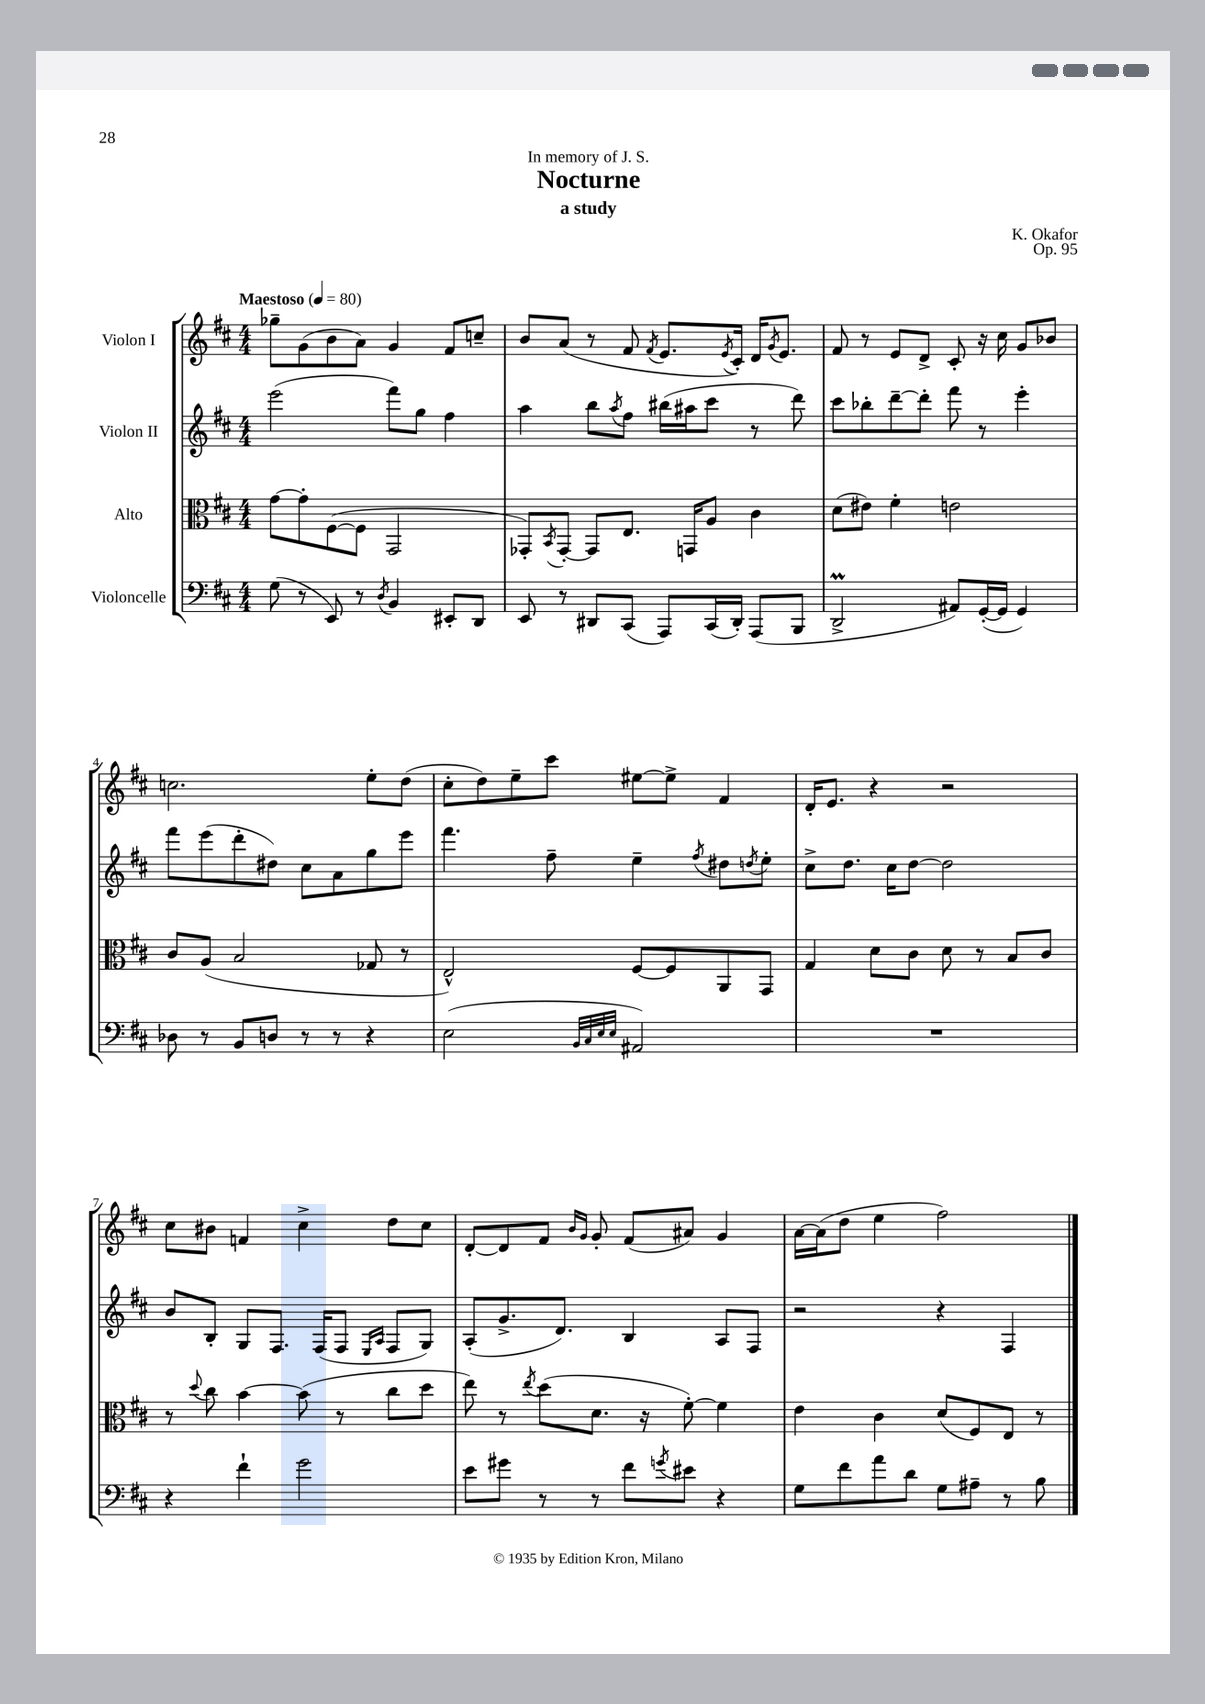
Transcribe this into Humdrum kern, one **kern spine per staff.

**kern	**kern	**kern	**kern
*staff4	*staff3	*staff2	*staff1
*clefF4	*clefC3	*clefG2	*clefG2
*k[f#c#]	*k[f#c#]	*k[f#c#]	*k[f#c#]
*M4/4	*M4/4	*M4/4	*M4/4
*MM80	*MM80	*MM80	*MM80
(8G	[8g	(2eee	8gg-~
8r	8g']	.	(8g
8EE)	([8F#	.	8b
8r	8F#]	.	8a)
8qD	.	.	.
4BB	2GG	8fff#)	4g
.	.	8gg	.
8EE#'	.	4ff#	8f#
8DD	.	.	8cc~
=	=	=	=
8EE	8GG-')	4aa	8b
.	8qBB	.	.
8r	[8GG-'	.	(8a
8DD#	8GG-]	8bb	8r
.	.	8qaa	.
(8CC#	8.E	8ff#	8f#
.	.	.	8qf#
8AAA)	.	(16bb#	8.e
.	16GG	16aa#	.
(16CC#	8A	8ccc#	.
.	.	.	8qe
16DD#')	.	.	16c#')
(8AAA	4c#	8r	16d
.	.	.	8qg
.	.	.	8.e
8BBB	.	8ddd)	.
=	=	=	=
2DD^	(8d	8ccc#	8f#
.	8e#)	8bb-'	8r
.	4f#'	[8ddd~	8e
.	.	8ddd']	8d^
8AA#)	2e	8fff#	8c#'
([16GG'	.	8r	16r
16GG]	.	.	16cc#
4GG)	.	4eee'	8g
.	.	.	8b-
=	=	=	=
8D-	8c#	8fff#	2.cc
8r	(8A	(8eee	.
8BB	2B	8ddd'	.
8D	.	8dd#)	.
8r	.	8cc#	.
8r	.	8a	.
4r	8G-	8gg	8ee'
.	8r	8eee	(8dd
=	=	=	=
(2E	2E^^)	4.fff#	8cc#'
.	.	.	8dd)
.	.	.	8ee~
.	.	8ff#~	8ccc#
32qqBB	.	.	.
32qqC#	.	.	.
32qqE	.	.	.
32qqE	.	.	.
2AA#)	[8F#	4ee~	[8ee#
.	8F#]	.	8ee#^]
.	.	8qff#	.
.	8AA	8dd#	4f#
.	.	8qdd	.
.	8GG	8ee'	.
=	=	=	=
1r	4G	8cc#^	16d'
.	.	.	8.e
.	.	8.dd	.
.	8d	.	4r
.	.	16cc#	.
.	8c#	[8dd	.
.	8d	2dd]	2r
.	8r	.	.
.	8B	.	.
.	8c#	.	.
=	=	=	=
4r	8r	8b	8cc#
.	8qqdd	.	.
.	8cc#	8B'	8b#
4f#`	[4b	8G	4f
.	.	8.F#	.
2g	(8b]	.	4cc#^
.	.	(16F#	.
.	8r	8F#	.
.	.	16qqE	.
.	.	16qqA	.
.	8cc#	8F#	8dd
.	8dd	8G)	8cc#
=	=	=	=
8e	8ee)	(8A'	[8d'
8g#	8r	8.g^	8d]
.	8qee	.	.
8r	(8dd	.	8f#
.	.	8.d)	.
.	.	.	16qqb
.	.	.	16qqg
8r	8.d	.	8g'
8f#	.	4B	(8f#
.	16r	.	.
8qg	.	.	.
8e#	[8f#')	.	8a#)
4r	4f#]	8A	4g
.	.	8F#	.
=	=	=	=
8G	4e	2r	[16a
.	.	.	(16a]
8f#	.	.	8dd
8a	4c#	.	4ee
8d	.	.	.
8G	(8d	4r	2ff#)
8A#~	8F#)	.	.
8r	8E	4F#	.
8B	8r	.	.
==	==	==	==
*-	*-	*-	*-
